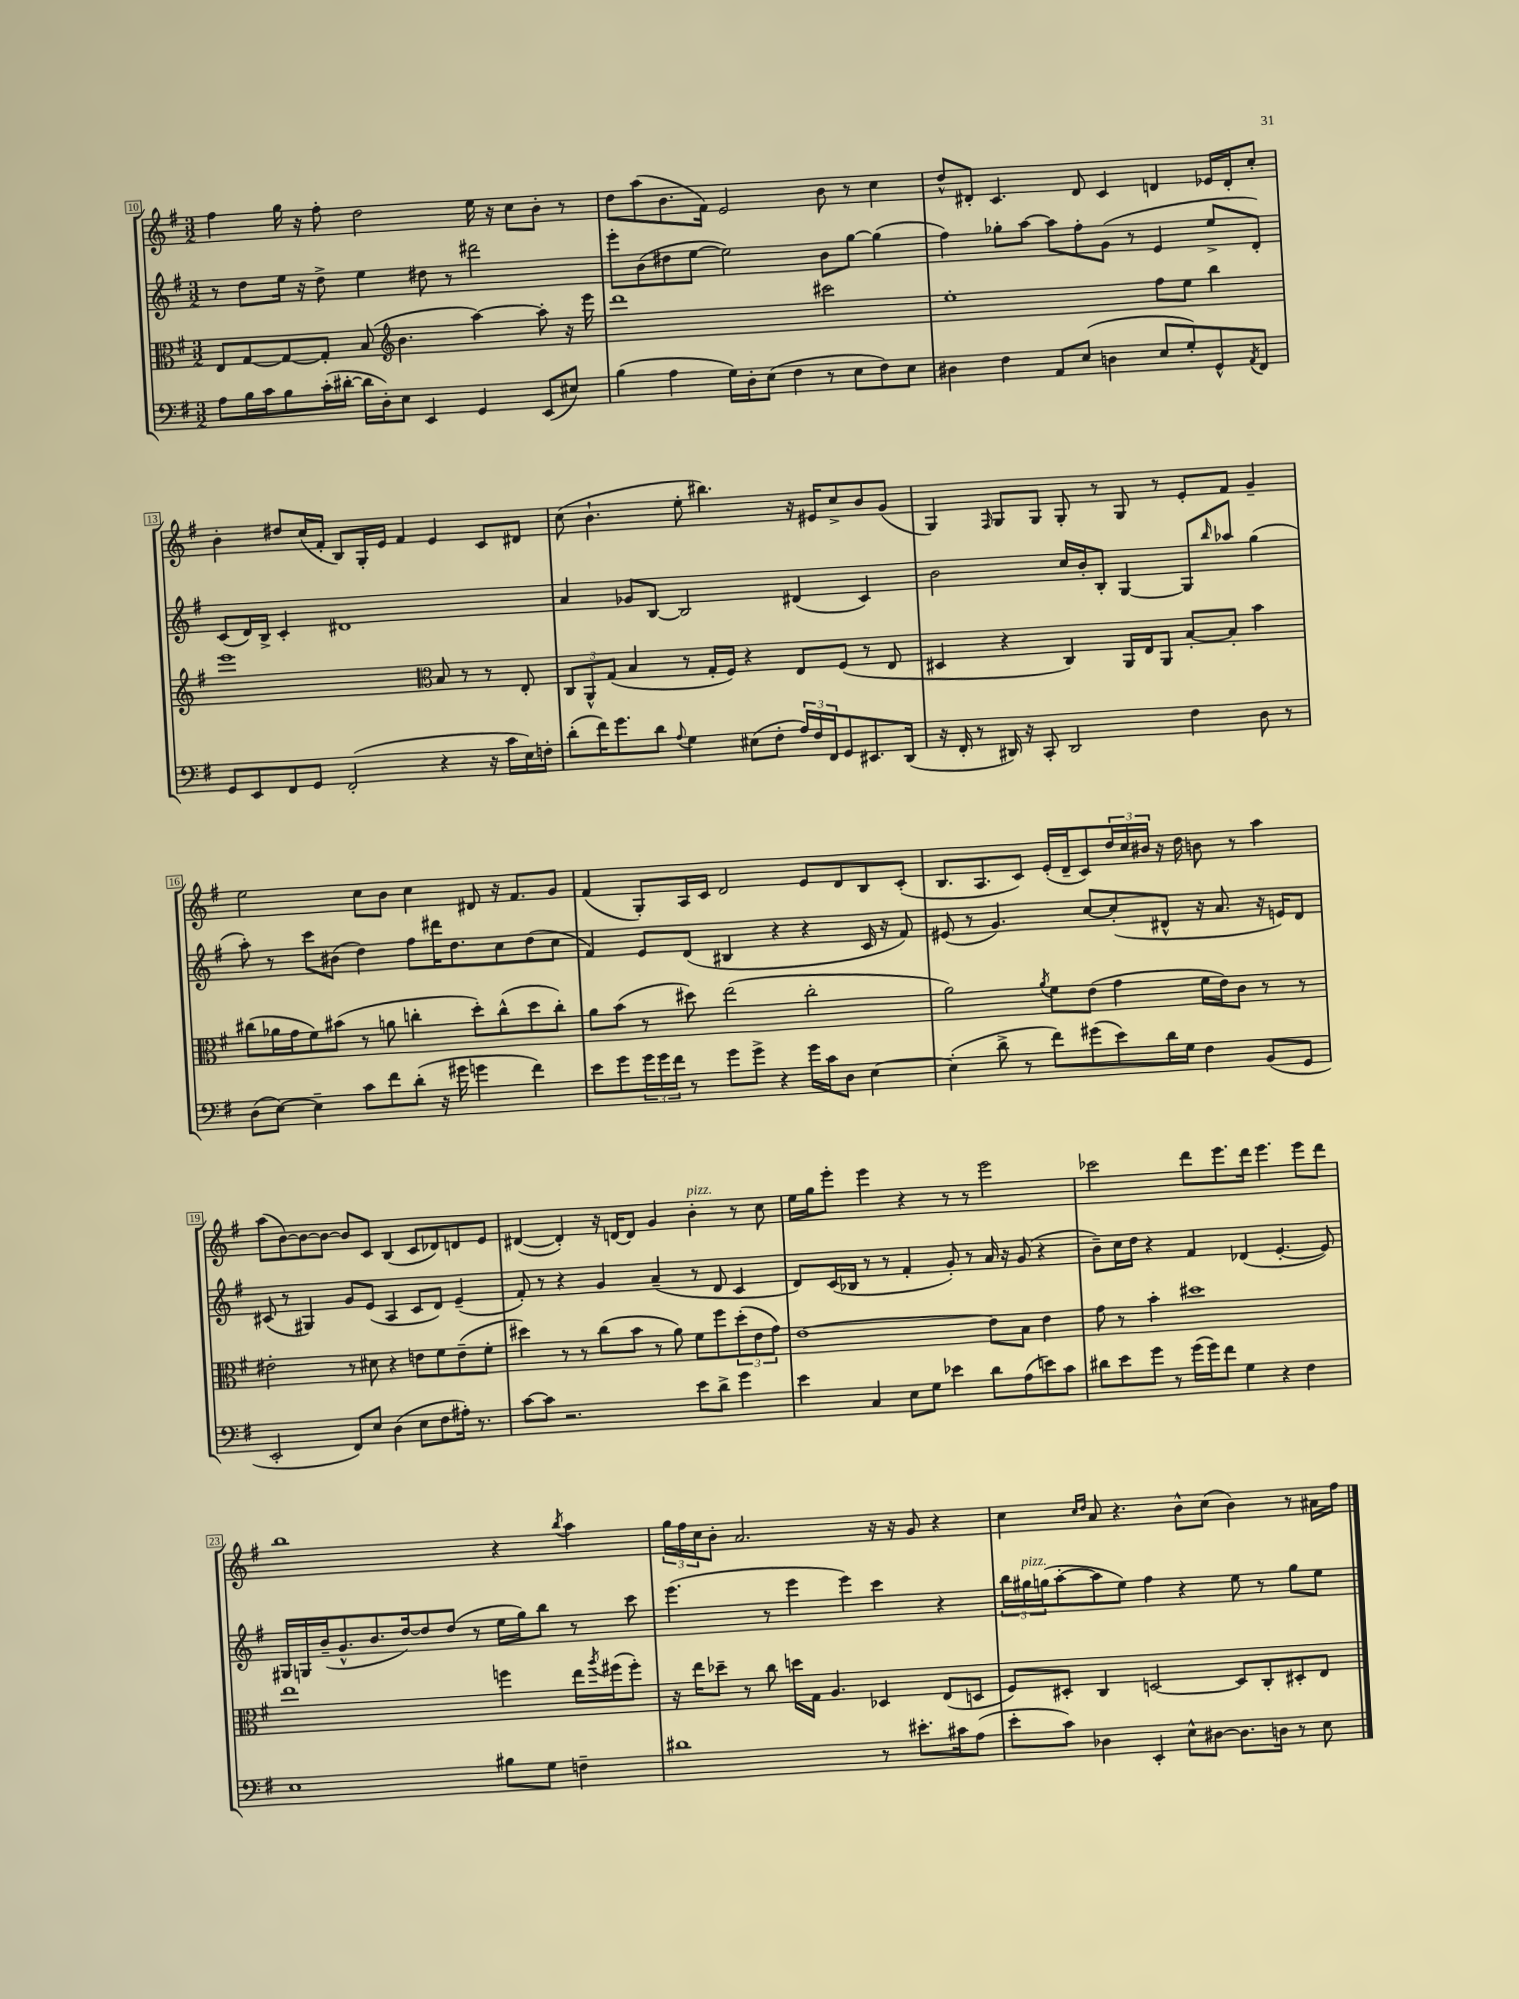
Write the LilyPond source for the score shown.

<<
\new StaffGroup <<
\new Staff = "s0" {
    \clef treble \key g \major \numericTimeSignature \time 3/2
    fis''4 g''16 r16 fis''8-. d''2 e''16 r16 c''8 b'8-. r8 |
    d''8 a''8( b'8. fis'16) e'2 b'8 r8 c''4 |
    d''8-^ dis'8-. c'4. dis'8 c'4 d'4 ees'16 d'16-. c''8-. |
    b'4-. dis''8 c''16( fis'16-. b8) g16-. e'16 fis'4 e'4 c'8 dis'8 |
    c''8( b'4.-! e''8-. bis''4.) r16 eis'16 c''8-> b'8 g'8( |
    g4) \grace { fis16 } g8 g8 g8-. r8 g8 r8 e'8-. fis'8 g'4-- |
    e''2 c''8 b'8 c''4 dis'8 r16 fis'8. g'8 |
    fis'4( g8-.) a16 c'16 d'2 e'8 d'8 b8 c'8-.( |
    b8. a8. c'8) e'16-.( d'16-- c'8) \tuplet 3/2 { d''16 c''16 bis'16 } r16 d''16 b'8 r8 a''4 |
    a''8( b'8~) b'8~ b'8~ b'8 c'8 b4( c'8 des'8) d'8 e'8 |
    dis'4~( dis'4-.) r16 d'16~ d'8 g'4 b'4-.^\markup { \italic "pizz." } r8 c''8 |
    e''16 g''16 e'''8-. e'''4 r4 r8 r8 e'''2 |
    ces'''2 d'''8 e'''8. d'''16 e'''4. e'''8 d'''8 |
    b''1 r4 \acciaccatura { b''8 } a''4 |
    \tuplet 3/2 { g''16 fis''16 c''16 } b'8-. a'2. r16 r16 g'8 r4 |
    c''4 \grace { c''16 d''16 } a'8 r4. b'8-^ c''8( b'4) r8 ais'16 fis''16 \bar "|." |
}
\new Staff = "s1" {
    \clef treble \key g \major \numericTimeSignature \time 3/2
    r8 d''8 e''16 r16 d''8-> e''4 dis''8 r8 dis'''2 |
    e'''8-. b'8( dis''8 e''8~ e''2) b'8 g''8~ g''4( |
    fis''4) ges''8-. a''8~ a''8 fis''8-. g'8( r8 e'4 e''8-> d'8-.) |
    c'8( d'16) b16-> c'4-. dis'1 |
    a'4 ges'8 b8~ b2 dis'4( c'4) |
    b'2 c''16 b'16-. b8-. g4~ g8 \grace { b''16 } aes''8 g''4( |
    a''8-.) r8 c'''8 bis'8( d''4) fis''8 dis'''16 d''8. c''8 d''8( c''8 |
    fis'4) e'8 d'8( bis4 r4 r4 c'16 r16 fis'8) |
    eis'8( r8 g'4.) c''8~ c''8-.( dis'8-^ r16 a'8. r16 e'16) dis'8 |
    cis'8( r8 gis4) g'8 e'8( a4 cis'8 d'8) e'4--( |
    fis'8-.) r8 r4 g'4 a'4--( r8 d'8 c'4 |
    d'8) c'16( bes16 r8 r8 fis'4-. g'8-.) r8 a'16 r16 g'8( r4 |
    b'8--) c''16 d''16 r4 fis'4 des'4( e'4.~-. e'8) |
    gis16 g16 b'16--( g'8.-^ b'8. d''16~) d''8 d''8( r8 e''16 g''16) b''8 r8 c'''8 |
    e'''4.( r8 e'''4 e'''4) c'''4 r4 |
    \tuplet 3/2 { b''16 gis''16^\markup { \italic "pizz." } g''16( } a''8~-. a''8 e''8) fis''4 r4 e''8 r8 g''8 e''8 \bar "|." |
}
\new Staff = "s2" {
    \clef alto \key g \major \numericTimeSignature \time 3/2
    e8 g8~ g8~ g8-. b8( \clef treble b'4. a''4~) a''8-. r16 e'''16 |
    d'''1 cis'''2 |
    e''1-. fis''8 e''8 b''4 |
    e'''1 \clef alto b8 r8 r8 e8-. |
    \tuplet 3/2 { c8 a,8-^ g8( } b4 r8 g16-. fis16) r4 e8 fis8( r8 e8 |
    dis4 r4 c4) a,16 e16 a,8 b8~-. b8-. b'4 |
    cis''8( aes'16 g'16 fis'8) bis'8( r8 a'8 c''4-. d''8-.) c''8-^( d''8 c''8-.) |
    a'8 b'8( r8 dis''8) e''2( c''2-. |
    a'2) \acciaccatura { a'8 } fis'8 e'8( g'4 fis'16 e'16) c'8 r8 r8 |
    eis'2-. r8 dis'8 r4 e'8 fis'8 e'8--( fis'8-. |
    dis''4) r8 r8 c''8( b'8 r8 a'8) fis'8 fis''8 \tuplet 3/2 { dis''8-.( e'8 g'8) } |
    e'1~ e'8 b8 e'4 |
    g'8 r8 b'4-. dis''1 |
    e''1 f''4 e''16 \acciaccatura { a''8 } fis''16( fis''8-.) |
    r16 e''16 des''8-- r8 c''8 d''16 g16 a4. des4 e8( d8 |
    fis8) dis8-. c4 d2~ d8 c8-. dis8-. e8 \bar "|." |
}
\new Staff = "s3" {
    \clef bass \key g \major \numericTimeSignature \time 3/2
    a8 b16 c'16 b8 c'16-.( dis'16~-. dis'16 d16-.) e8 e,4 g,4 e,8( eis8) |
    b4( a4 g16) d16-. e8( fis4 r8 e8 fis8) e8 |
    dis4 fis4 a,8 e8( d4 e8 g8-.) g,8-^ \acciaccatura { a,8 } fis,8 |
    g,8 e,8 fis,8 g,8 fis,2-.( r4 r16 c'16 e16) f16-. |
    d'8-.( fis'16) g'8. d'8 \appoggiatura { a8 } g4 eis8( fis8-. \tuplet 3/2 { a16) fis16 fis,16 } g,8 eis,8. d,16( |
    r16 fis,16-. r8 dis,16) r16 c,8-. dis,2 fis4 d8 r8 |
    d8( e8~) e4-- c'8 fis'8 d'8-.( r16 gis'16 g'4 fis'4) |
    e'8 g'8 \tuplet 3/2 { g'16 g'16 fis'16 } r8 g'8 g'8-> r4 g'16 c'16 d8 e4~ |
    e4-.( d'8-> r8 fis'8) gis'8( e'8) d'16 g16 fis4 b,8( g,8 |
    e,2-. fis,8) e8 d4( e8 fis8 ais16-.) r8. |
    c'8~ c'8 r2. e'8 d'8-> g'4 |
    e'4 c4 e8 g8 ees'4 d'8 a8( e'8) c'8 |
    dis'8 e'8 g'8 r8 g'16( g'16) fis'8 g4 r4 fis4 |
    e1 bis8 g8 f4-- |
    dis'1 r8 eis'8.-. cis'16 a8( |
    e'8-. c'8) des4 e,4-. e8-^ dis8~ dis8. d16 r8 e8 \bar "|." |
}
>>
>>
\layout { \context { \Score currentBarNumber = #10 \override BarNumber.stencil = #(make-stencil-boxer 0.1 0.3 ly:text-interface::print) } }
